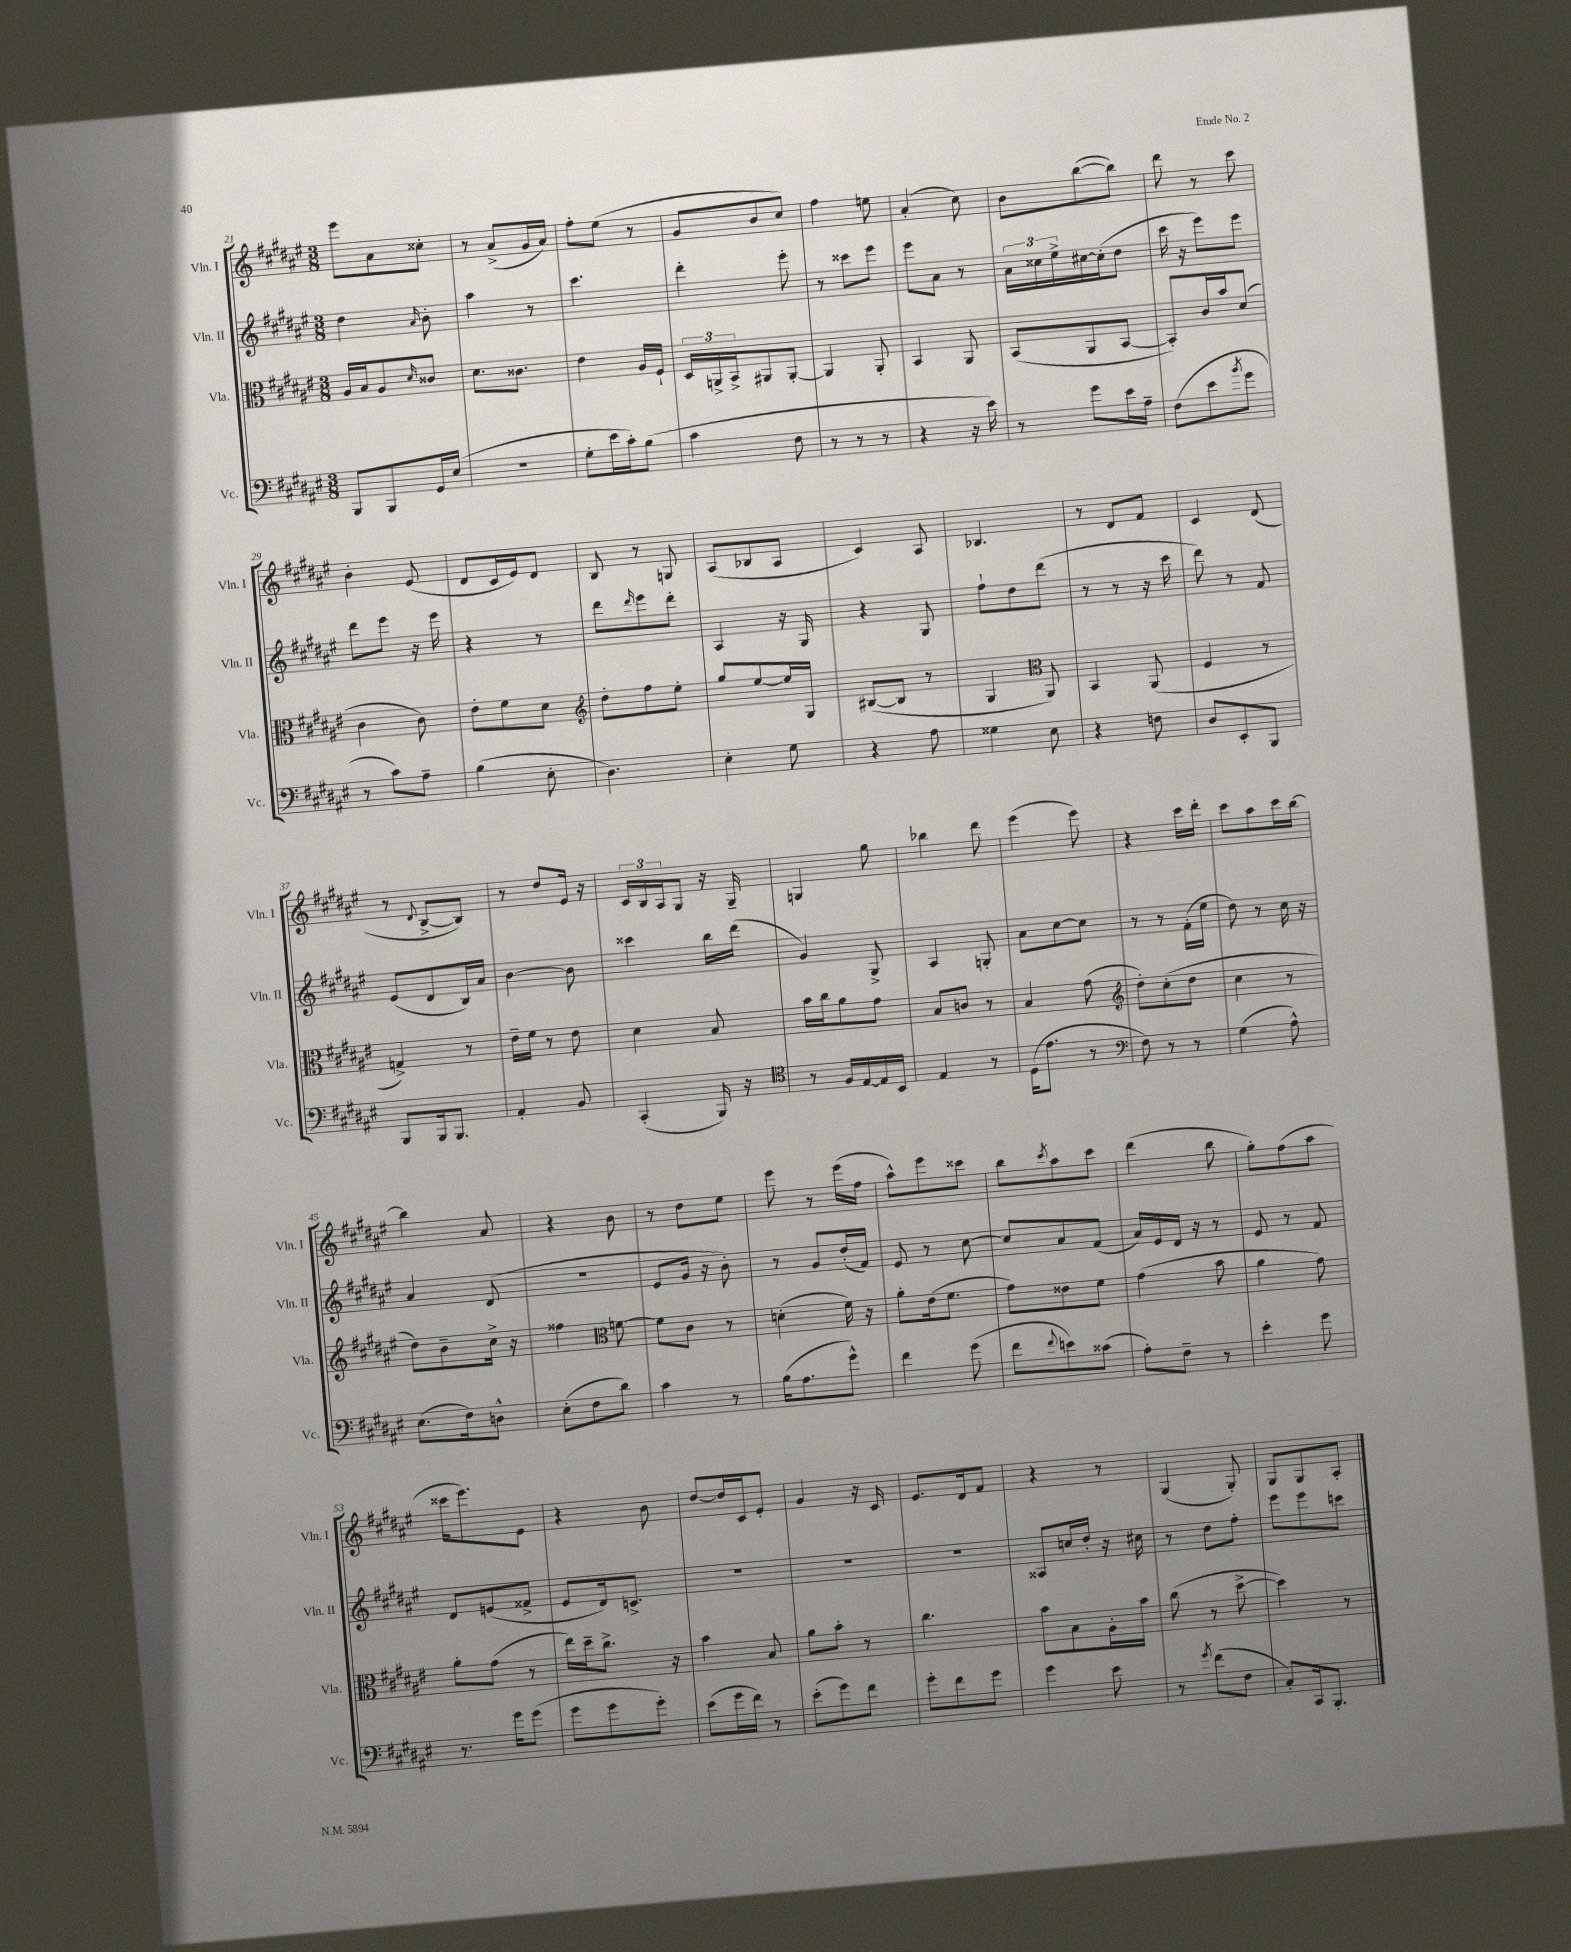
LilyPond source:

<<
\new StaffGroup <<
\new Staff = "s0" \with { instrumentName = "Vln. I" shortInstrumentName = "Vln. I" } {
    \clef treble \key fis \major \numericTimeSignature \time 3/8
    eis'''8 ais'8 cisis''8-. |
    r8 ais'8->( gis'16 ais'16) |
    fis''8-. eis''8( r8 |
    gis'8 b'8 cis''8) |
    fis''4 e''8 |
    ais'4-.( cis''8) |
    b'8 b''8~( b''8) |
    dis'''8 r8 cis'''8 |
    b'4-. eis'8( |
    dis'8 cis'16 eis'16) dis'8 |
    b8 r8 g8 |
    ais8( bes8 ais8 |
    cis'4) ais8 |
    bes4. |
    r8 dis'8 fis'8 |
    cis'4 dis'8( |
    r8 \appoggiatura { dis'8 } b8~-> b8) |
    r8 dis''8 eis'16 r16 |
    \tuplet 3/2 { cis'16 b16 ais16 } gis8 r16 gis16-- |
    g4 gis''8 |
    bes''4 dis'''8 |
    eis'''4( eis'''8) |
    r4 cis'''16 dis'''16-. |
    cis'''8 ais''8 cis'''16 b''16~ |
    b''4 ais'8 |
    r4 b'8 |
    r8 dis''8 eis''8 |
    eis'''8 r8 eis'''16( fis''16 |
    ais''8-^) eis'''8 cisis'''8 |
    b''8 \acciaccatura { cis'''8 } ais''8 cis'''8 |
    dis'''4( b''8 |
    gis''8-.) fis''8( ais''8 |
    cisis'''16 eis'''8.) eis'8 |
    r4 b'8 |
    dis''8~ dis''16 cis'16 eis'8-. |
    gis'4 r16 cis'16 |
    eis'8. dis'16 fis'8 |
    r4 r8 |
    gis4( gis8-.) |
    gis8 gis8 ais8-. \bar "|." |
}
\new Staff = "s1" \with { instrumentName = "Vln. II" shortInstrumentName = "Vln. II" } {
    \clef treble \key fis \major \numericTimeSignature \time 3/8
    dis''4 \grace { ais'16 } b'8-. |
    ais''4 r8 |
    cis'''4. |
    dis'''4-. eis'''8-. |
    r8 cisis'''8 eis'''8 |
    eis'''8 ais'8 r8 |
    \tuplet 3/2 { ais'16 cisis''16 eis''16-> } cis''16~ cis''16-.( dis''8 |
    cis'''16 r16 eis'''8) eis'''8 |
    dis'''8 eis'''8 r16 eis'''16 |
    r4 r8 |
    dis'''8 \grace { dis'''16 } eis'''8 dis'''8-. |
    ais4 r16 gis16 |
    r4 gis8 |
    fis''8-! dis''8 dis'''8( |
    r8 r8 r16 cis'''16 |
    dis'''8) r8 fis'8 |
    eis'8( dis'8 b16) ais'16 |
    b'4~ b'8 |
    cisis'''4 b''16 dis'''16( |
    gis'4) gis8-> |
    ais4 g8-. |
    ais'8 cis''8~ cis''8 |
    r8 r8 fis'16-.( eis''16 |
    dis''8) r8 cis''16 r16 |
    ais'4 dis'8( |
    R4. |
    eis'8 gis'16 r16 b'8-.) |
    r8 gis'8 dis''16-.( fis'16) |
    eis'8 r8 cis''8~ |
    cis''8 ais'8 fis'8( |
    ais'16) eis'16 dis'16 r16 r8 |
    eis'8 r8 fis'8 |
    dis'8 e'8( fisis'8-> |
    eis'8 dis'16) c'8.-> |
    R4. |
    R4. |
    R4. |
    aisis8 c''16 dis''16-. r16 cis''16 |
    r8 dis''8 fis''8-. |
    eis'''8 eis'''8 c'''8 \bar "|." |
}
\new Staff = "s2" \with { instrumentName = "Vla." shortInstrumentName = "Vla." } {
    \clef alto \key fis \major \numericTimeSignature \time 3/8
    ais16 b16 ais8 \grace { dis'16 } cisis'8 |
    dis'8. cisis'8. |
    eis'4 ais16 fis16-! |
    \tuplet 3/2 { dis16 a,16-> b,16-> } ais,8 ais,8~-. |
    ais,4 ais,8-. |
    b,4 ais,8 |
    b,8( ais,8 b,8~ |
    b,8-.) cis'16 b'16 dis'8( |
    cis'4 cis'8) |
    eis'8-. fis'8 dis'8 |
    \clef treble dis''8-. fis''8 eis''8-. |
    gis''8 eis''8~ eis''16 gis16 |
    bis8~( bis8 r8 |
    gis4 \clef alto ais,8) |
    b,4 ais,8( |
    fis4 r8 |
    g4->) r8 |
    eis'16-- fis'16 r8 eis'8 |
    dis'4 b8 |
    b'16 cis''16 ais'8 gis'8 |
    b8 c'8 r8 |
    b4 gis'8( |
    \clef treble dis''8-.) cis''8-.( dis''8 |
    cis''4 r8 |
    dis''8) b'8-- cis''16-> r16 |
    fisis''4 \clef alto f'8~ |
    f'8 cis'8 r8 |
    d'4-.( fis'16) r16 |
    ais'8-. eis'16( fis'8. |
    gis'8) eisis'8 fis'8 |
    gis'4( b'8 |
    ais'4 gis'8) |
    ais'8-. gis'8( r8 |
    eis''16) dis''16-- cis''8.-> r16 |
    b'4 b8 |
    ais'8 b'8-. r8 |
    cis''4. |
    b'8 b8 ais16-. b'16 |
    cis''8( r8 dis''8~-> |
    dis''4) r8 \bar "|." |
}
\new Staff = "s3" \with { instrumentName = "Vc." shortInstrumentName = "Vc." } {
    \clef bass \key fis \major \numericTimeSignature \time 3/8
    b,,8 b,,8 gis,16 eis16( |
    R4. |
    gis8-. eis'16 cis'16-.) b8( |
    cis'4 fis8 |
    r8 r8 r8 |
    r4 r16 eis'16) |
    r8 gis'8 eis'16 ais16-- |
    fis8( eis'8 \acciaccatura { b'8 } gis'8 |
    r8 cis'8) ais8-- |
    b4( eis8-. |
    dis4.) |
    eis4-. gis8 |
    r4 ais8 |
    gisis4 eis8 |
    r4 f8 |
    dis8 eis,8-. b,,8 |
    b,,8 b,,16 b,,8. |
    ais,4-. b,8 |
    cis,4-.( b,,16) r16 |
    \clef tenor r8 fis16 eis16~ eis16 b,16 |
    eis4 r8 |
    dis16( eis'8. r8 |
    \clef bass fis8) r8 r8 |
    gis4( ais8-^) |
    eis8.( fis16) d8-^ |
    eis8-.( fis8 dis'8) |
    cis'4 r8 |
    b16( ais8. gis'8-^) |
    fis'4 gis'8( |
    fis'8 \appoggiatura { fis'8 } e'8) cisis'8( |
    ais8-.) fis8-- r8 |
    eis'4-. gis'8 |
    r8. gis'16 gis'8( |
    gis'8 gis'8 gis'8-.) |
    eis'8( gis'16 fis'16) r8 |
    eis'8-.( gis'8) fis'8 |
    gis'8-. fis'8 gis'8 |
    gis'4 eis'8 |
    r8 \acciaccatura { gis'8 } fis'8( fis8 |
    cis8-.) cis,16 b,,8.-. \bar "|." |
}
>>
>>
\layout { \context { \Score currentBarNumber = #21 } }
